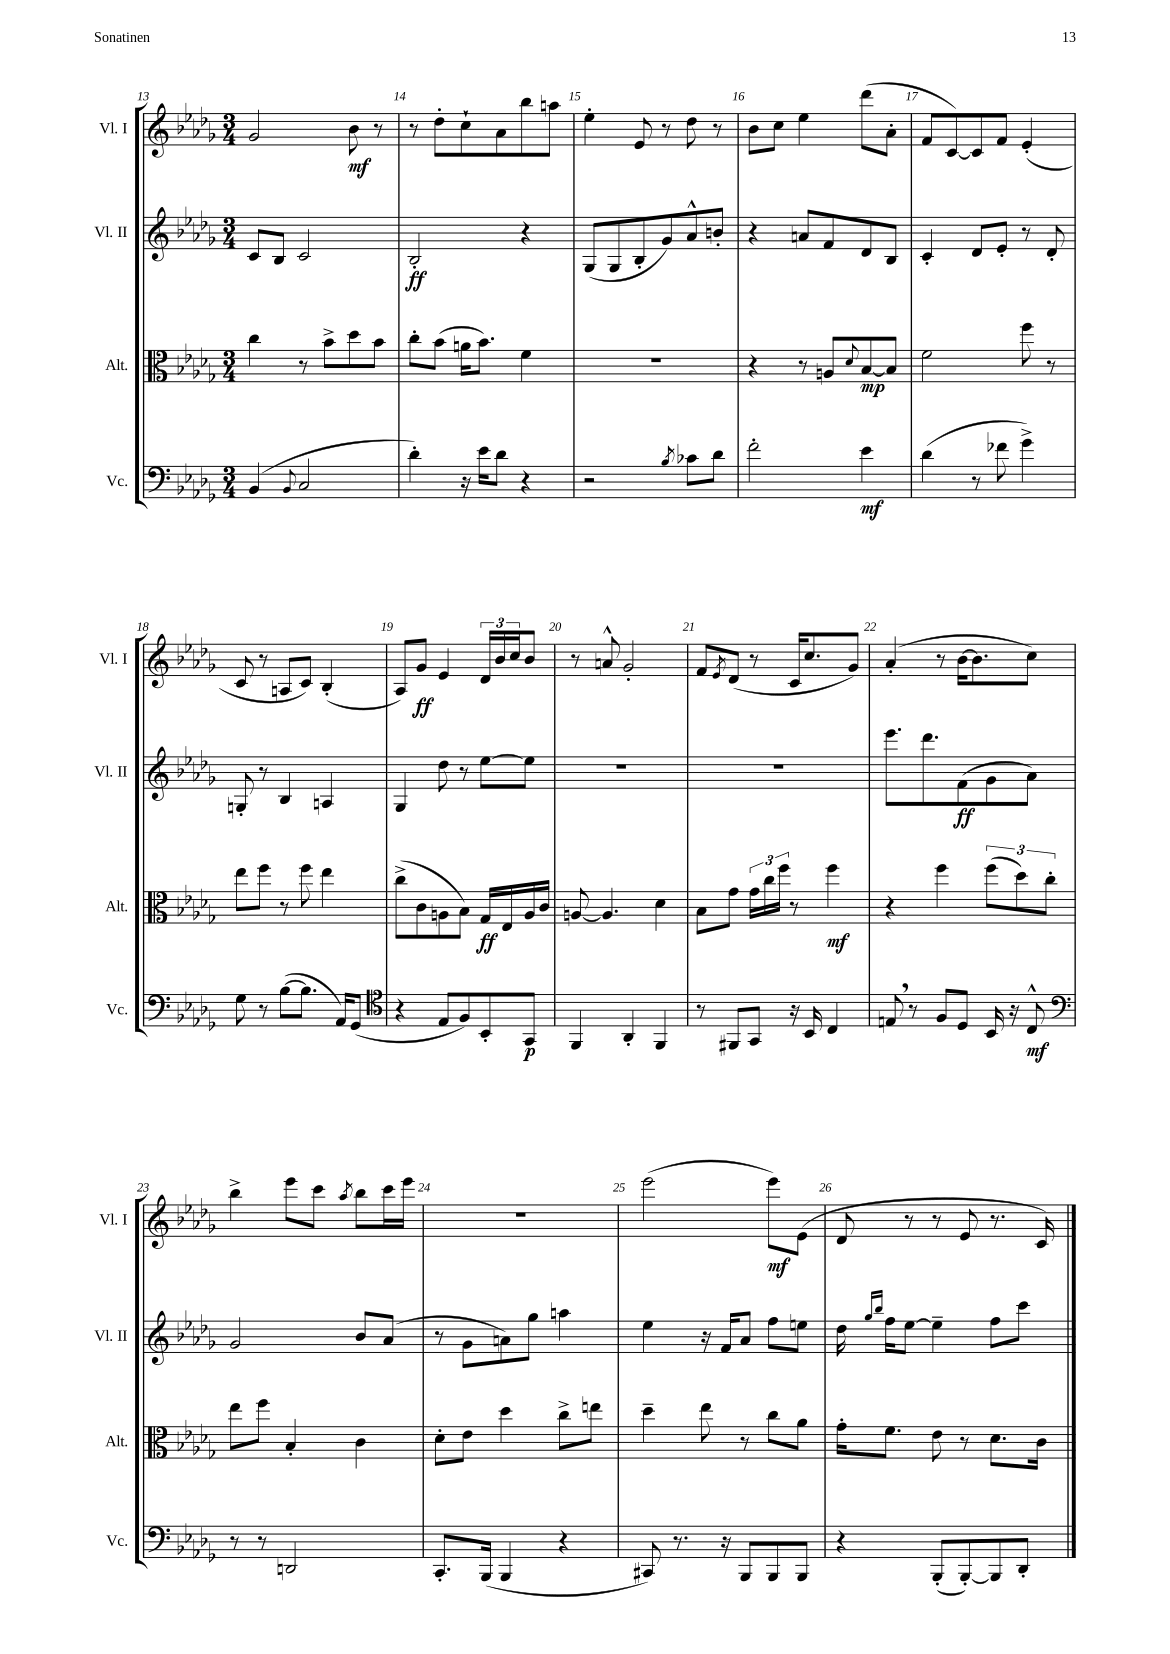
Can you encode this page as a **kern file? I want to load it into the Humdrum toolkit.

**kern	**kern	**kern	**kern
*staff4	*staff3	*staff2	*staff1
*clefF4	*clefC3	*clefG2	*clefG2
*k[b-e-a-d-g-]	*k[b-e-a-d-g-]	*k[b-e-a-d-g-]	*k[b-e-a-d-g-]
*M3/4	*M3/4	*M3/4	*M3/4
(4BB-	4cc	8c	2g-
.	.	8B-	.
8qqBB-	.	.	.
2C	8r	2c	.
.	8b-^	.	.
.	8dd-	.	8b-
.	8b-	.	8r
=	=	=	=
4d-')	8cc'	2B-'	8r
.	(8b-	.	8dd-'
16r	16a	.	8cc`
16e-	8.b-)	.	.
8d-	.	.	8a-
4r	4f	4r	8bb-
.	.	.	8aa
=	=	=	=
2r	2.r	(8G-	4ee-'
.	.	8G-	.
.	.	8B-'	8e-
.	.	8g-)	8r
8qB-	.	.	.
8c-	.	8a-^^	8dd-
8d-	.	8b'	8r
=	=	=	=
2f'	4r	4r	8b-
.	.	.	8cc
.	8r	8a	4ee-
.	8A	8f	.
.	8qqd-	.	.
4e-	[8B-	8d-	(8ddd-
.	8B-]	8B-	8a-'
=	=	=	=
(4d-	2f	4c'	8f
.	.	.	[8c)
8r	.	8d-	8c]
8f-	.	8e-'	8f
4g-^)	8ff	8r	(4e-'
.	8r	8d-'	.
=	=	=	=
8G-	8ee-	8G'	8c
8r	8ff	8r	8r
([8B-	8r	4B-	8A
8.B-]	8ff	.	8c)
.	4ee-	4A	(4B-'
16AA-)	.	.	.
(8GG-	.	.	.
=	=	=	=
*clefC4	*	*	*
4r	(8cc^	4G-	8A-)
.	8c	.	8g-
8E-	8A	8dd-	4e-
8F)	8B-)	8r	.
8BB-'	16G-	[8ee-	24d-
.	.	.	24b-
.	16E-	.	.
.	.	.	24cc
8GG-	16A	8ee-]	8b-
.	16c	.	.
=	=	=	=
4FF	[8A	2.r	8r
.	4.A]	.	8a^^
4AA-'	.	.	2g-'
4FF	4d-	.	.
=	=	=	=
8r	8B-	2.r	8f
.	.	.	8qe-
8FF#	8g-	.	(8d-
8GG-	24g-	.	8r
.	24cc	.	.
.	24ff	.	.
16r	8r	.	16c
16BB-	.	.	8.cc
4C	4ff	.	.
.	.	.	8g-)
=	=	=	=
8E	4r	8.eee-	(4a-'
8r	.	.	.
.	.	8.ddd-	.
8F	4ff	.	8r
8D-	.	(8f	[16b-
.	.	.	8.b-]
16BB-	(12ff	8g-	.
16r	.	.	.
.	12dd-)	.	.
8C^^	.	8a-)	8cc)
.	12cc'	.	.
=	=	=	=
*clefF4	*	*	*
8r	8ee-	2g-	4bb-^
8r	8ff	.	.
2DD	4B-'	.	8eee-
.	.	.	8ccc
.	.	.	8qaa-
.	4c	8b-	8bb-
.	.	(8a-	16ccc
.	.	.	16eee-
=	=	=	=
8.CC'	8d-'	8r	2.r
.	8e-	8g-	.
(16BBB-	.	.	.
4BBB-	4dd-	8a)	.
.	.	8gg-	.
4r	8cc^	4aa	.
.	8ee	.	.
=	=	=	=
8CC#)	4dd-~	4ee-	(2eee-
8.r	.	.	.
.	8ee-	16r	.
16r	.	16f	.
8BBB-	8r	8a-	.
8BBB-	8cc	8ff	8eee-)
8BBB-	8a-	8ee	(8e-
=	=	=	=
4r	16g-'	16dd-	8d-
.	.	16qqgg-	.
.	.	16qqbb-	.
.	8.f	16ff	.
.	.	[8ee-	8r
(8BBB-'	8e-	4ee-~]	8r
[8BBB-')	8r	.	8e-
8BBB-]	8.d-	8ff	8.r
8DD-'	.	8ccc	.
.	16c	.	16c)
==	==	==	==
*-	*-	*-	*-
